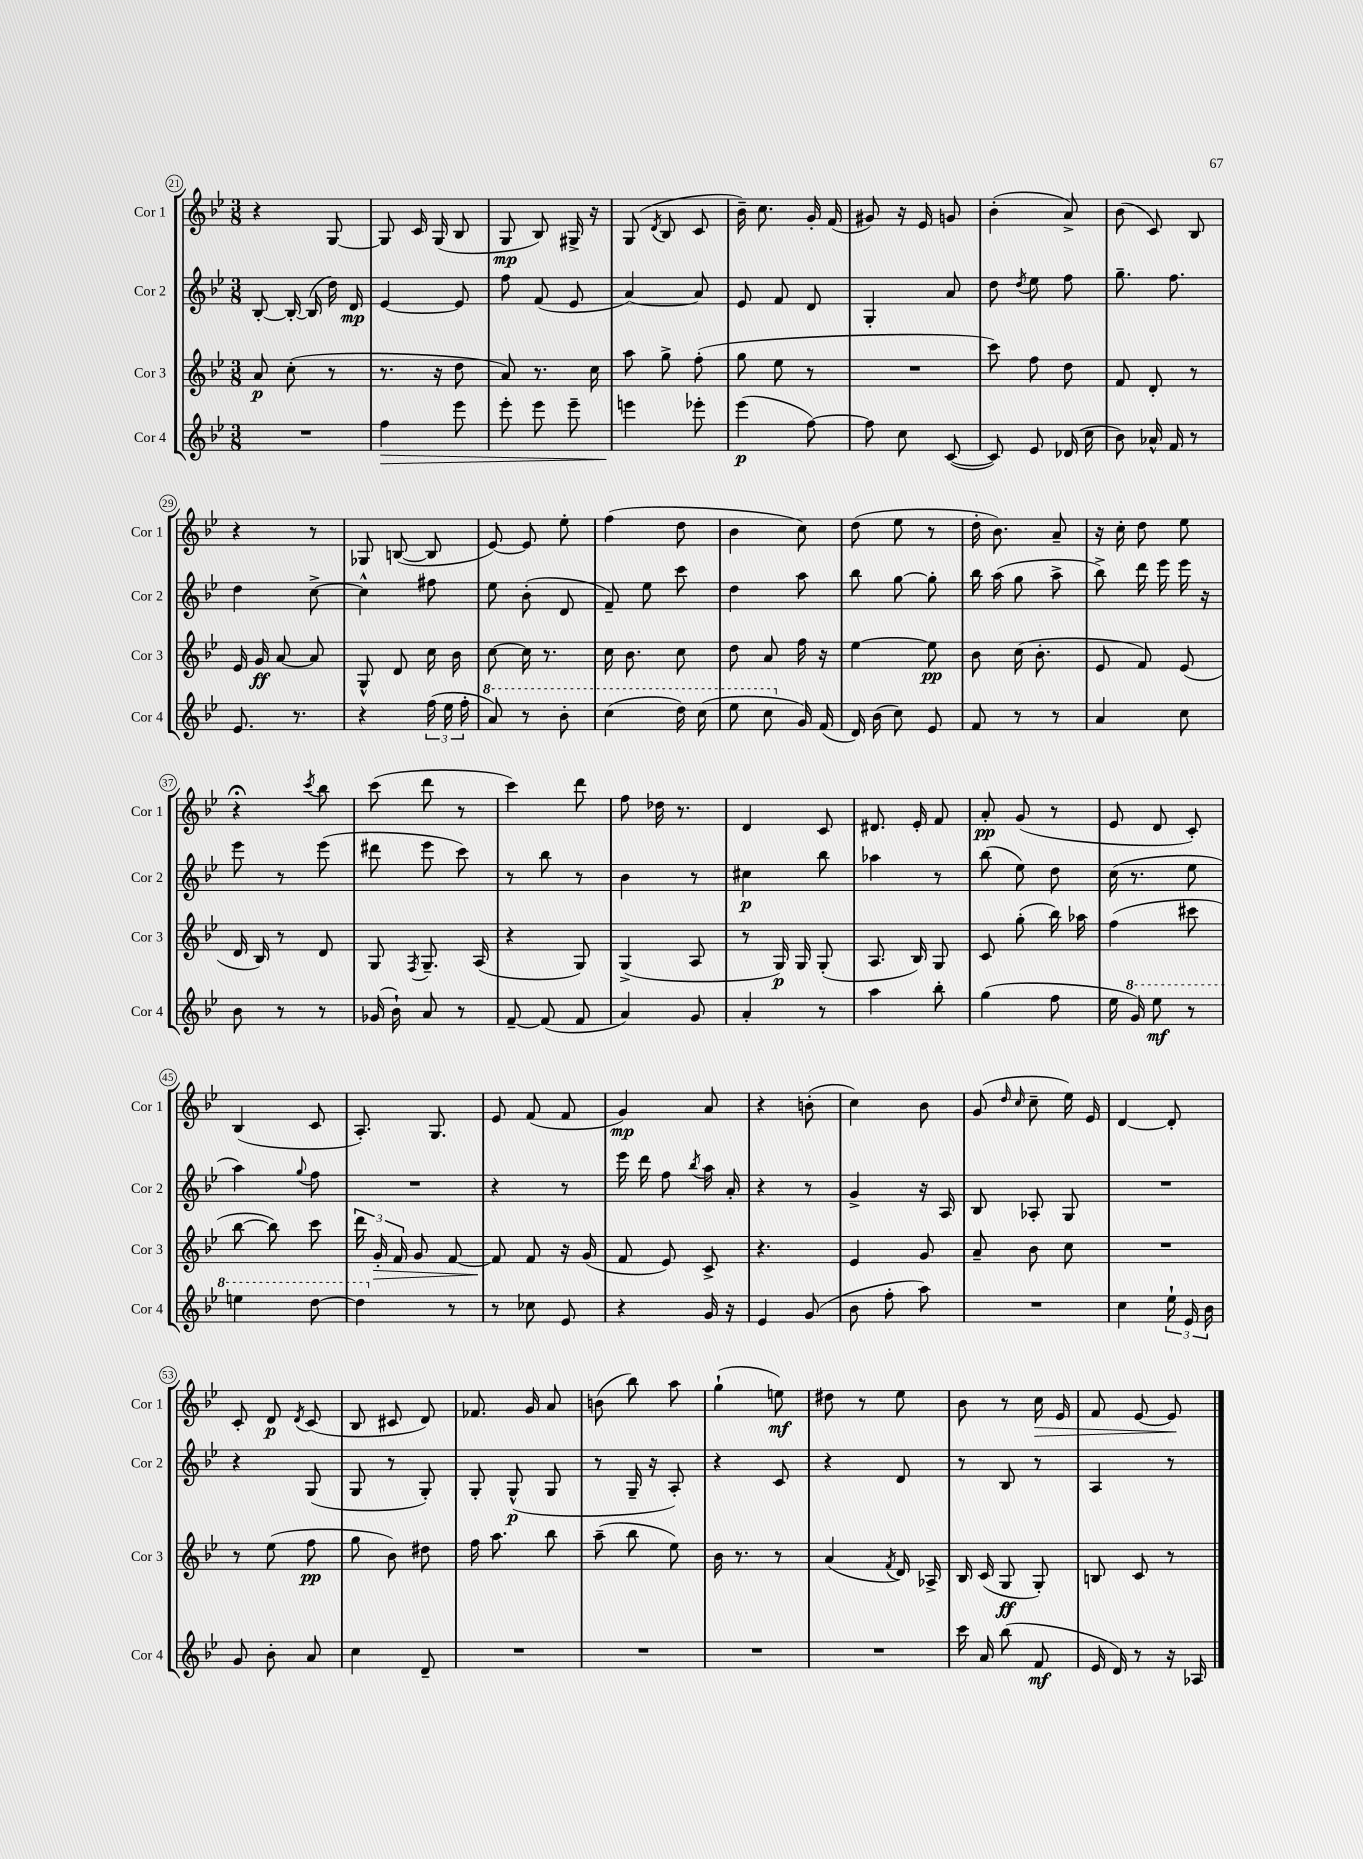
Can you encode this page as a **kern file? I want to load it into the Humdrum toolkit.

**kern	**kern	**kern	**kern
*staff4	*staff3	*staff2	*staff1
*clefG2	*clefG2	*clefG2	*clefG2
*k[b-e-]	*k[b-e-]	*k[b-e-]	*k[b-e-]
*M3/8	*M3/8	*M3/8	*M3/8
4.r	8a	[8B-'	4r
.	(8cc'	16B-'_	.
.	.	(16B-]	.
.	8r	16dd)	[8G
.	.	16d	.
=	=	=	=
4ff	8.r	[4e-	8G]
.	.	.	16c
.	16r	.	(16G
8eee-	8dd	8e-]	8B-
=	=	=	=
8eee-'	8a)	8ff	8G
8eee-	8.r	(8f	8B-)
8eee-~	.	8e-	16G#^
.	16cc	.	16r
=	=	=	=
4eee	8aa	[4a)	(8G
.	.	.	8qd
.	8gg^	.	8B-
8eee-'	(8ff'	8a]	8c
=	=	=	=
(4eee-	8gg	8e-	16b-~)
.	.	.	8.cc
.	8ee-	8f	.
[8ff)	8r	8d	16g'
.	.	.	(16f
=	=	=	=
8ff]	4.r	4G'	8g#)
8cc	.	.	16r
.	.	.	16e-
([8c	.	8a	8g
=	=	=	=
8c])	8ccc)	8dd	(4b-'
.	.	8qdd	.
8e-	8ff	8ee-	.
(16d-	8dd	8ff	8a^)
16cc	.	.	.
=	=	=	=
8b-)	8f	8.gg~	(8b-
16a-^^	8d'	.	8c)
16f	.	8.ff	.
8r	8r	.	8B-
=	=	=	=
8.e-	16e-	4dd	4r
.	16g	.	.
.	[8a	.	.
8.r	.	.	.
.	8a]	[8cc^	8r
=	=	=	=
4r	8G^^	4cc^^]	8G-
.	8d	.	([8B
(24ff	16cc	8ff#	8B]
24ee-	.	.	.
.	16b-	.	.
24ff'	.	.	.
=	=	=	=
8aa)	[8cc	8ee-	[8e-)
8r	16cc]	(8b-'	8e-]
.	8.r	.	.
8bb-'	.	8d	8ee-'
=	=	=	=
(4ccc	16cc	8f~)	(4ff
.	8.b-	.	.
.	.	8ee-	.
16ddd)	8cc	8ccc	8dd
(16ccc	.	.	.
=	=	=	=
8eee-	8dd	4dd	4b-
8ccc	8a	.	.
16g)	16ff	8aa	8cc)
(16f	16r	.	.
=	=	=	=
16d)	[4ee-	8bb-	(8dd
(16b-	.	.	.
8cc)	.	[8gg	8ee-
8e-	8ee-]	8gg']	8r
=	=	=	=
8f	8b-	16bb-	16dd'
.	.	(16aa	8.b-)
8r	(16cc	8gg	.
.	8.b-'	.	.
8r	.	8aa^	8a~
=	=	=	=
4a	8e-	8bb-^)	16r
.	.	.	16cc'
.	8f)	16ddd	8dd
.	.	16eee-	.
8cc	(8e-	16eee-	8ee-
.	.	16r	.
=	=	=	=
8b-	16d	8eee-	4r;
.	16B-)	.	.
8r	8r	8r	.
.	.	.	8qccc
8r	8d	(8eee-	8bb-
=	=	=	=
(16g-	8G	8ddd#	(8ccc
16b-`)	.	.	.
.	8qF	.	.
8a	8.G~	8eee-	8ddd
8r	.	8ccc)	8r
.	(16A	.	.
=	=	=	=
[8f~	4r	8r	4ccc)
(8f]	.	8bb-	.
8f	8G)	8r	8ddd
=	=	=	=
4a)	(4G^	4b-	8ff
.	.	.	16dd-
.	.	.	8.r
8g	8A	8r	.
=	=	=	=
4a'	8r	4cc#	4d
.	16G)	.	.
.	16G	.	.
8r	(8G'	8bb-	8c
=	=	=	=
4aa	8.A	4aa-	8.d#
.	16B-)	.	16e-'
8bb-'	8G	8r	8f
=	=	=	=
(4gg	8c	(8bb-	8a'
.	(8gg'	8ee-)	(8g
8ff	16bb-)	8dd	8r
.	16aa-	.	.
=	=	=	=
16ee-	(4ff	(16cc	8e-
16gg)	.	8.r	.
8eee-	.	.	8d
8r	8ccc#	8ee-	8c')
=	=	=	=
4eee	[8bb-	4aa)	(4B-
.	8bb-])	.	.
.	.	8qqgg	.
[8ddd	8ccc	8ff	8c
=	=	=	=
4ddd]	24ddd	4.r	8.A')
.	24g'	.	.
.	24f	.	.
.	8g	.	.
.	.	.	8.G
8r	[8f	.	.
=	=	=	=
8r	8f]	4r	8e-
8cc-	8f	.	(8f
8e-	16r	8r	8f
.	(16g	.	.
=	=	=	=
4r	8f	16eee-	4g)
.	.	16ddd	.
.	8e-)	8ff	.
.	.	8qbb-	.
16g	8c^	16aa	8a
16r	.	16a'	.
=	=	=	=
4e-	4.r	4r	4r
(8g	.	8r	(8b'
=	=	=	=
8b-	4e-	4g^	4cc)
8ff'	.	.	.
8aa)	8g	16r	8b-
.	.	16A	.
=	=	=	=
4.r	8a~	8B-	(8g
.	.	.	16qqdd
.	.	.	16qqcc
.	8b-	8A-'	8cc~
.	8cc	8G	16ee-)
.	.	.	16e-
=	=	=	=
4cc	4.r	4.r	[4d
24ee-`	.	.	8d']
24e-	.	.	.
24b-	.	.	.
=	=	=	=
8g	8r	4r	8c'
8b-'	(8ee-	.	8d
.	.	.	8qd
8a	8ff	(8G	(8c
=	=	=	=
4cc	8gg	8G	8B-
.	8b-)	8r	8c#
8d~	8dd#	8G')	8d)
=	=	=	=
4.r	16ff	8G'	8.f-
.	8.aa	.	.
.	.	(8G^^	.
.	.	.	16g
.	8bb-	8G	8a
=	=	=	=
4.r	(8aa~	8r	(8b
.	8bb-	16G~	8bb-)
.	.	16r	.
.	8ee-)	8A')	8aa
=	=	=	=
4.r	16b-	4r	(4gg`
.	8.r	.	.
.	8r	8c	8ee)
=	=	=	=
4.r	(4a	4r	8dd#
.	.	.	8r
.	8qf	.	.
.	16d)	8d	8ee-
.	16A-^	.	.
=	=	=	=
16ccc	16B-	8r	8b-
16a	(16c	.	.
(8bb-	8G	8B-	8r
8f	8G')	8r	16cc
.	.	.	16e-
=	=	=	=
16e-	8B	4A	8f
16d)	.	.	.
8r	8c	.	[8e-
16r	8r	8r	8e-]
16A-	.	.	.
==	==	==	==
*-	*-	*-	*-
